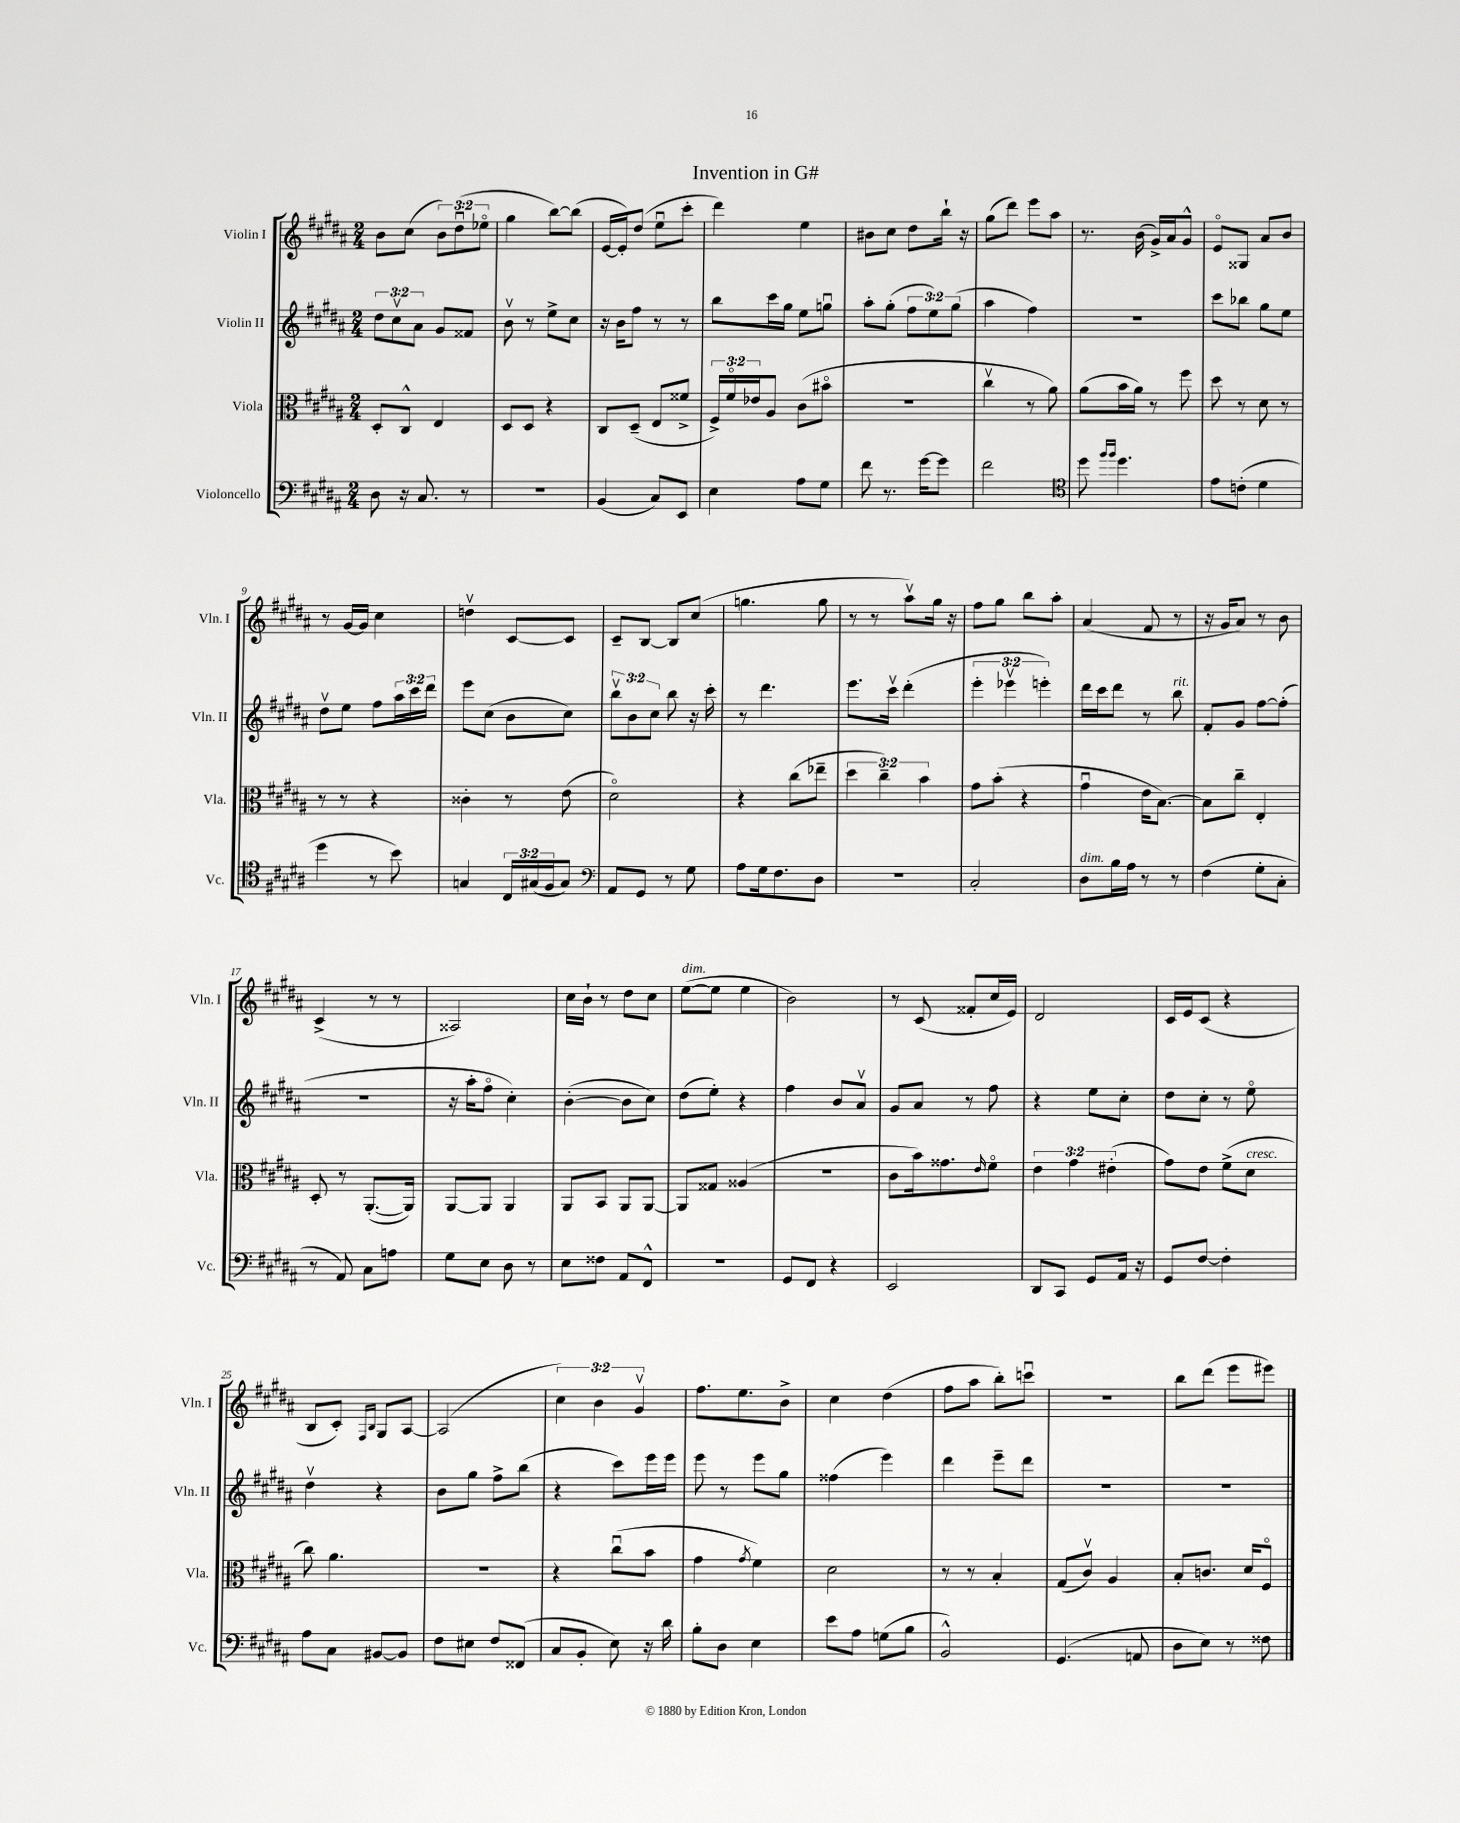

**kern	**kern	**kern	**kern
*part4	*part3	*part2	*part1
*staff4	*staff3	*staff2	*staff1
*I"Violoncello	*I"Viola	*I"Violin II	*I"Violin I
*I'Vc.	*I'Vla.	*I'Vln. II	*I'Vln. I
*clefF4	*clefC3	*clefG2	*clefG2
*k[f#c#g#d#a#]	*k[f#c#g#d#a#]	*k[f#c#g#d#a#]	*k[f#c#g#d#a#]
*M2/4	*M2/4	*M2/4	*M2/4
=1	=1	=1	=1
8D#\	8D#'/L	12dd#\L	8b\L
.	.	12cc#v\	.
16r	8C#^^/J	.	(8cc#\J
.	.	12a#\J	.
8.C#/	.	.	.
.	4E/	8g#/L	12b\L)
.	.	.	(12dd#u\
8r	.	8f##X/J	.
.	.	.	12ee-X\J
=2	=2	=2	=2
2r	8D#/L	8bv\	4gg#\
.	8D#/J	8r	.
.	4r	8ee^\L	[8bb\L)
.	.	8cc#\J	(8bb\J]
=3	=3	=3	=3
(4BB/	8C#/L	16r	[16e/LL
.	.	16b\KL	16e'/J])
.	(8D#~/J	8ff#\J	(8dd#/J
8C#/L)	8E/L	8r	8eeu\L
8EE/J	8f##X^/J	8r	8ccc#'\J
=4	=4	=4	=4
4E\	24F#^/LL)	8bb\L	4ddd#\)
.	24f#/	.	.
.	24e-X/J	.	.
.	8A#/J	16ccc#\L	.
.	.	16gg#\JJ	.
8A#\L	(8c#\L	8ee\L	4ee\
8G#\J	8b#X\J	8ggnu\J	.
=5	=5	=5	=5
8f#\	2r	8aa#'\L	8b#X\L
8.r	.	(8gg#'\J	8cc#\J
.	.	12ff#\L	8dd#\L
[16g#\KL	.	.	.
.	.	12ee\)	.
8g#\J]	.	.	16bb`\Jk
.	.	(12gg#\J	.
.	.	.	16r
=6	=6	=6	=6
2f#\	4cc#v\	4aa#\	(8gg#\L
.	.	.	8ddd#\J)
.	8r	4ff#\)	8eee\L
.	8a#\)	.	8aa#\J
=7	=7	=7	=7
*clefC4	*	*	*
8dd#\	(8a#\L	2r	8.r
16qqff#/LL	.	.	.
16qqff#/JJ	.	.	.
4.dd#\	16b\L	.	.
.	16a#\JJ)	.	(16b\
.	8r	.	16g#^/LL)
.	.	.	16a#/J
.	8ff#\	.	8g#^^/J
=8	=8	=8	=8
8e\L	8dd#\	8ccc#\L	8e/L
(8cn'\J	8r	8bb-X\J	8G##X/J
4d#\	8d#\	8gg#\L	8a#/L
.	8r	8ee\J	8b/J
!!LO:LB:g=z
=9	=9	=9	=9
4dd#\	8r	8dd#v\L	8r
.	8r	8ee\J	[16g#/LL
.	.	.	16g#/JJ]
8r	4r	8ff#\L	4cc#\
8b\)	.	24aa#\L	.
.	.	24ccc#\	.
.	.	24ddd#\JJ	.
=10	=10	=10	=10
4Gn/	4c##X'\	8eee\L	4ddnv\
.	.	(8cc#\J	.
24C#/LL	8r	8b\L	[8c#/L
(24G#X/	.	.	.
24F#/J	.	.	.
8G#/J)	(8e\	8cc#\J)	8c#/J]
=11	=11	=11	=11
*clefF4	*	*	*
8AA#/L	2d#\)	12bbv\L	8c#~/L
.	.	12b\	.
8GG#/J	.	.	[8B/J
.	.	12cc#\J	.
8r	.	8bb\	8B/L]
8G#\	.	16r	(8cc#/J
.	.	16ccc#'\	.
=12	=12	=12	=12
8A#\L	4r	8r	4.ggn\
16G#\k	.	4.ddd#\	.
8.F#\	.	.	.
.	(8cc#\L	.	.
8D#\J	8ee-X~\J	.	8gg\
=13	=13	=13	=13
2r	6dd#\	8.eee\L	8r
.	.	.	8r
.	6cc#~\)	.	.
.	.	16ccc#v\Jk	.
.	.	(4ddd#'\	8aa#v\L)
.	6b\	.	.
.	.	.	16gg#\Jk
.	.	.	16r
=14	=14	=14	=14
2C#'/	8g#\L	6eee'\	8ff#\L
.	(8b'\J	.	8gg#\J
.	.	6eee-Xv\	.
.	4r	.	8bb\L
.	.	6eeen'\)	.
.	.	.	8aa#'\J
=15	=15	=15	=15
!LO:TX:a:i:t=dim.	!	!	!
8D#\L	4g#u\	16ddd#\LL	(4a#/
.	.	16ccc#\J	.
16B\L	.	8ddd#\J	.
16A#\JJ	.	.	.
8r	16e\KL	8r	8f#/
.	[8.B\J)	.	.
!	!	!LO:TX:a:i:t=rit.	!
8r	.	8bb\	8r
=16	=16	=16	=16
(4F#\	8B\L]	8f#'/L	16r
.	.	.	16g#/KL
.	8cc#~\J	8g#/J	8a#/J)
8G#'\L	4E'/	[8ff#\L	8r
8C#'\J	.	(8ff#'\J]	8b\
!!LO:LB:g=z
=17	=17	=17	=17
8r	8D#'/	2r	(4c#^/
8AA#/)	8r	.	.
8C#\L	([8.AA#'/L	.	8r
8An\J	.	.	8r
.	16AA#/Jk])	.	.
=18	=18	=18	=18
8G#\L	[8AA#/L	16r	2A##X/)
.	.	16aa#'\KL	.
8E\J	8AA#/J]	8ff#\J	.
8D#\	4AA#/	4cc#'\)	.
8r	.	.	.
=19	=19	=19	=19
8E\L	8AA#/L	([4b'\	16cc#\LL
.	.	.	16b`\JJ
8F##X\J	8BB/J	.	8r
8AA#/L	8AA#/L	8b\L]	8dd#\L
8FF#^^/J	[8AA#/J	8cc#\J)	8cc#\J
=20	=20	=20	=20
!	!	!	!LO:TX:a:i:t=dim.
2r	8AA#/L]	(8dd#\L	([8ee\L
.	8G##X/J	8ee'\J)	8ee\J]
.	(4A##X/	4r	4ee\
=21	=21	=21	=21
8GG#/L	2r	4ff#\	2b\)
8FF#/J	.	.	.
4r	.	8b/L	.
.	.	8a#v/J	.
=22	=22	=22	=22
2EE/	8c#\L	8g#/L	8r
.	16b\k)	8a#/J	(8c#/
.	8.g##X\	.	.
.	.	8r	8f##X'/L
.	16qqe/	.	.
.	8f#\J	8ff#\	16cc#/L
.	.	.	16e/JJ)
=23	=23	=23	=23
8DD#/L	6e\	4r	2d#/
8CC#/J	.	.	.
.	6g#\	.	.
8GG#/L	.	8ee\L	.
.	(6e#X'\	.	.
16AA#/Jk	.	8cc#'\J	.
16r	.	.	.
=24	=24	=24	=24
8GG#/L	8g#\L)	8dd#\L	16c#/LL
.	.	.	16e/J
[8F#/J	8e\J	8cc#'\J	(8c#/J
4F#'\]	(8f#^\L	8r	4r
!	!LO:TX:a:i:t=cresc.	!	!
.	8d#\J	8ee\	.
!!LO:LB:g=z
=25	=25	=25	=25
8A#\L	8cc#\)	4dd#v\	8B/L
8C#\J	4.a#\	.	8c#'/J)
.	.	.	16qqF#/LL
.	.	.	16qqB/JJ
[8BB#X/L	.	4r	8G#/L
8BB#/J]	.	.	[8A#/J
=26	=26	=26	=26
8F#\L	2r	8b\L	(2A#/]
8E#X\J	.	8gg#\J	.
8F#/L	.	8ff#^\L	.
(8FF##X/J	.	(8bb\J	.
=27	=27	=27	=27
8C#/L	4r	4r	6cc#\)
8BB'/J	.	.	.
.	.	.	6b\
8E\)	(8cc#u\L	8ccc#\L)	.
.	.	.	6g#v/
16r	8b\J	16eee\L	.
16d#\	.	16eee\JJ	.
=28	=28	=28	=28
8B'\L	4g#\	8eee\	8.ff#\L
8D#\J	.	8r	.
.	.	.	8.ee\
.	8qg#/	.	.
4E\	4f#\)	8eee\L	.
.	.	8gg#\J	8b^\J
=29	=29	=29	=29
8e\L	2d#\	(4ff##X\	4cc#\
8A#\J	.	.	.
(8Gn\L	.	4eee\)	(4dd#\
8B\J	.	.	.
=30	=30	=30	=30
2BB^^/)	8r	4ddd#\	8ff#\L
.	8r	.	8aa#\J
.	4B'/	8eee~\L	8bb'\L)
.	.	8ddd#\J	8cccnu\J
=31	=31	=31	=31
(4.GG#/	(8G#/L	2r	2r
.	8c#v/J)	.	.
.	4A#/	.	.
8AAn/	.	.	.
=32	=32	=32	=32
8D#\L	8B'/L	2r	8bb\L
8E\J)	8.cn/J	.	(8ddd#\J
8r	.	.	8eee\L
.	16d#/KL	.	.
8F##X\	8F#/J	.	8eee#X\J)
==	==	==	==
*-	*-	*-	*-
